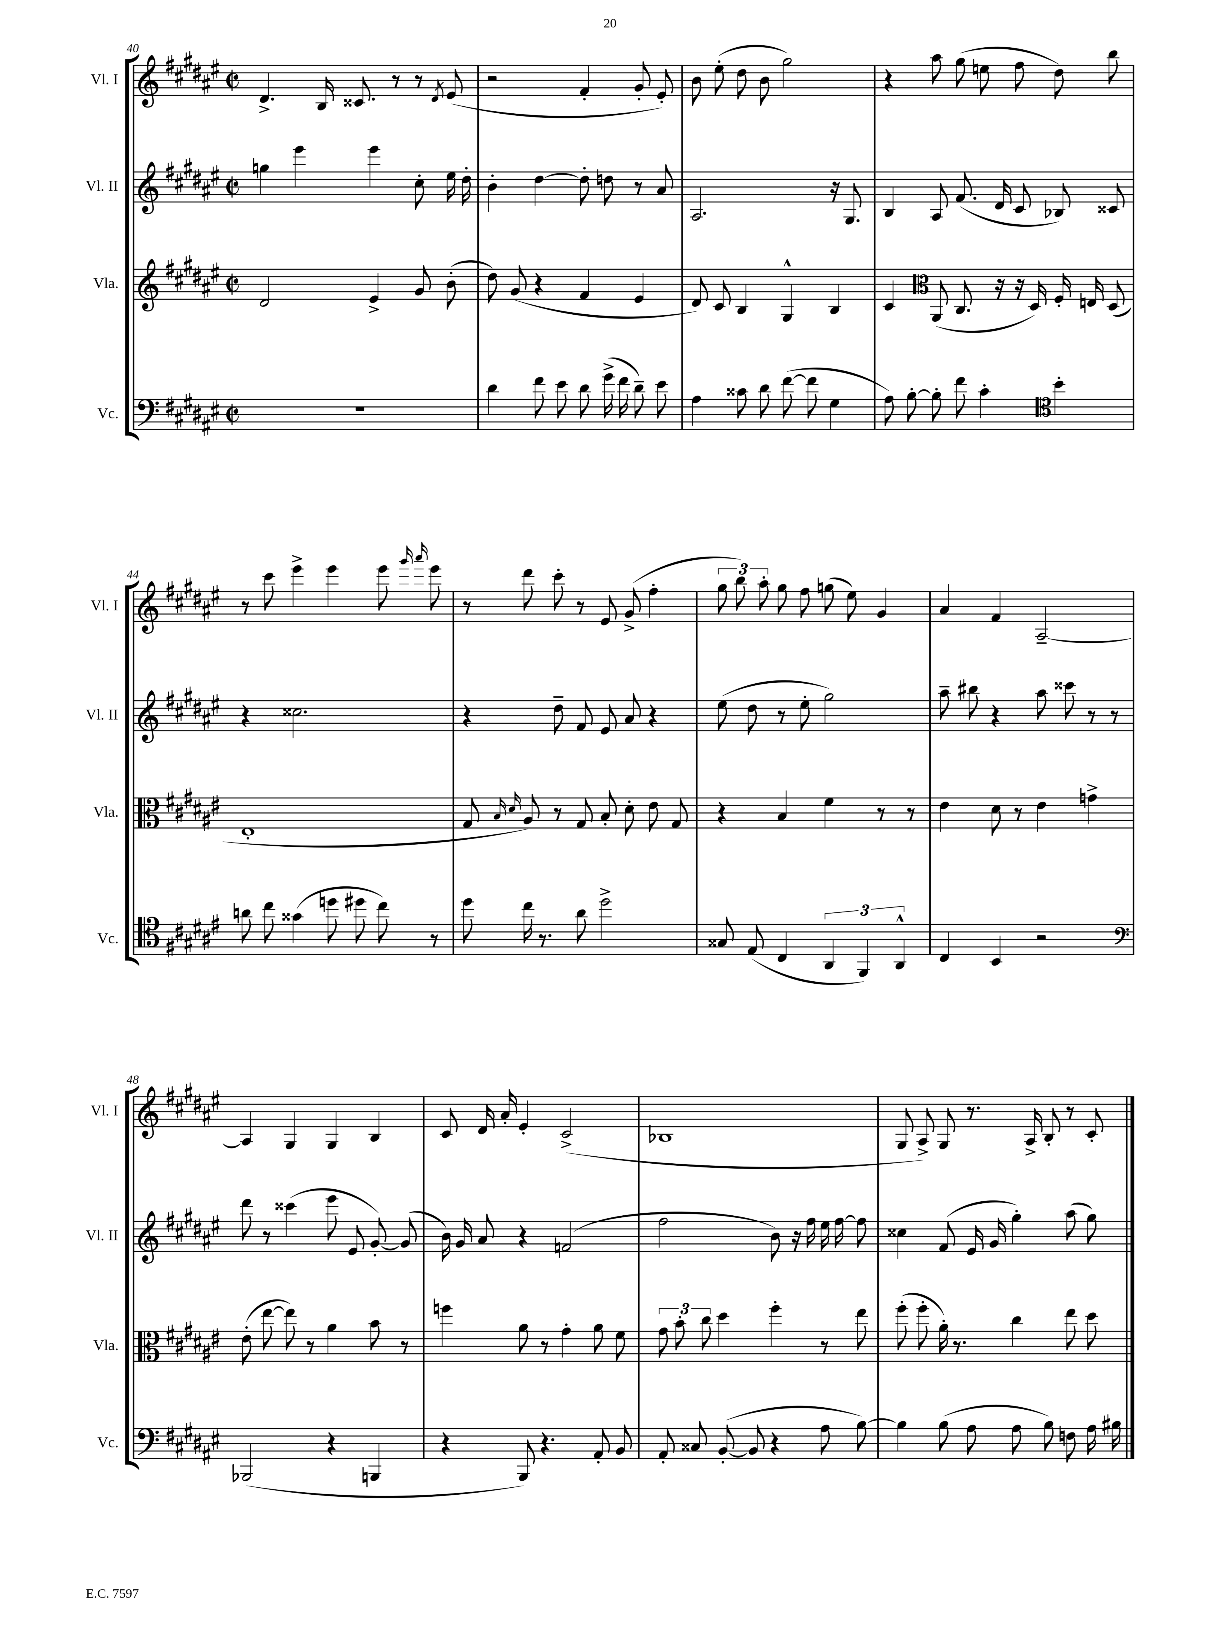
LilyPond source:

<<
\new StaffGroup <<
\new Staff = "s0" \with { instrumentName = "Vl. I" shortInstrumentName = "Vl. I" } {
    \clef treble \key fis \major \defaultTimeSignature \time 2/2
    \autoBeamOff dis'4.-> b16 cisis'8. r8 r8 \acciaccatura { dis'8 } eis'8( |
    r2 fis'4-. gis'8-. eis'8-.) |
    b'8 eis''8-.( dis''8 b'8 gis''2) |
    r4 ais''8 gis''8( e''8 fis''8 dis''8) b''8 |
    r8 cis'''8 eis'''4-> eis'''4 eis'''8 \grace { gis'''16 ais'''16 } eis'''8 |
    r8 dis'''8 cis'''8-. r8 eis'8 gis'8->( fis''4-. |
    \tuplet 3/2 { gis''8 b''8) ais''8-. } gis''8 fis''8 g''8( eis''8) gis'4 |
    ais'4 fis'4 ais2~-- |
    ais4 gis4 gis4 b4 |
    cis'8 dis'16 ais'16-. eis'4-. cis'2->( |
    bes1 |
    gis8 ais8->) gis8 r8. ais16-> b8-. r8 cis'8-. \bar "|." |
}
\new Staff = "s1" \with { instrumentName = "Vl. II" shortInstrumentName = "Vl. II" } {
    \clef treble \key fis \major \defaultTimeSignature \time 2/2
    \autoBeamOff g''4 eis'''4 eis'''4 cis''8-. eis''16 dis''16-. |
    b'4-. dis''4~ dis''8-. d''8 r8 ais'8 |
    ais2. r16 gis8. |
    b4 ais8 fis'8.( dis'16 cis'8 bes8) cisis'8 |
    r4 cisis''2. |
    r4 dis''8-- fis'8 eis'8 ais'8 r4 |
    eis''8( dis''8 r8 eis''8-. gis''2) |
    ais''8-- bis''8 r4 ais''8 cisis'''8 r8 r8 |
    dis'''8 r8 cisis'''4( eis'''8 eis'8 gis'8~-.) gis'8( |
    b'16) gis'16 ais'8 r4 f'2( |
    fis''2 b'8) r16 fis''16 eis''16 fis''16~ fis''8 |
    cisis''4 fis'8( eis'16 gis'16 gis''4-.) ais''8( gis''8) \bar "|." |
}
\new Staff = "s2" \with { instrumentName = "Vla." shortInstrumentName = "Vla." } {
    \clef treble \key fis \major \defaultTimeSignature \time 2/2
    \autoBeamOff dis'2 eis'4-> gis'8 b'8-.( |
    dis''8) gis'8( r4 fis'4 eis'4 |
    dis'8) cis'8 b4 gis4-^ b4 |
    cis'4 \clef alto ais,8( cis8. r16 r16 dis16) fis16-. e16 dis8( |
    eis1-. |
    gis8 \grace { b16 dis'16 } ais8) r8 gis8 b8-. dis'8-. eis'8 gis8 |
    r4 b4 fis'4 r8 r8 |
    eis'4 dis'8 r8 eis'4 g'4-> |
    eis'8-.( eis''8~ eis''8) r8 ais'4 b'8 r8 |
    f''4 ais'8 r8 gis'4-. ais'8 fis'8 |
    \tuplet 3/2 { gis'8 b'8-. cis''8 } dis''4 fis''4-. r8 eis''8 |
    fis''8-.( fis''8-. ais'16-.) r8. cis''4 eis''8 dis''8 \bar "|." |
}
\new Staff = "s3" \with { instrumentName = "Vc." shortInstrumentName = "Vc." } {
    \clef bass \key fis \major \defaultTimeSignature \time 2/2
    \autoBeamOff R1 |
    dis'4 fis'8 eis'8 dis'8 gis'16->( fis'16 dis'8--) eis'8 |
    ais4 cisis'8 dis'8 fis'8~( fis'8 gis4 |
    ais8) b8~-. b8-. fis'8 cis'4-. \clef tenor b'4-. |
    a'8 cis''8 gisis'4( d''8 dis''8 cis''8) r8 |
    dis''8 cis''16 r8. ais'8 dis''2-> |
    gisis8 eis8( cis4 \tuplet 3/2 { ais,4 fis,4) ais,4-^ } |
    cis4 b,4 r2 |
    \clef bass bes,,2( r4 b,,4 |
    r4 b,,8) r4. ais,8-. b,8 |
    ais,8-. cisis8 b,8~-.( b,8 r4 ais8 b8~) |
    b4 b8( ais8 ais8 b8) f8 ais16 bis16 \bar "|." |
}
>>
>>
\layout { \context { \Score currentBarNumber = #40 } }
